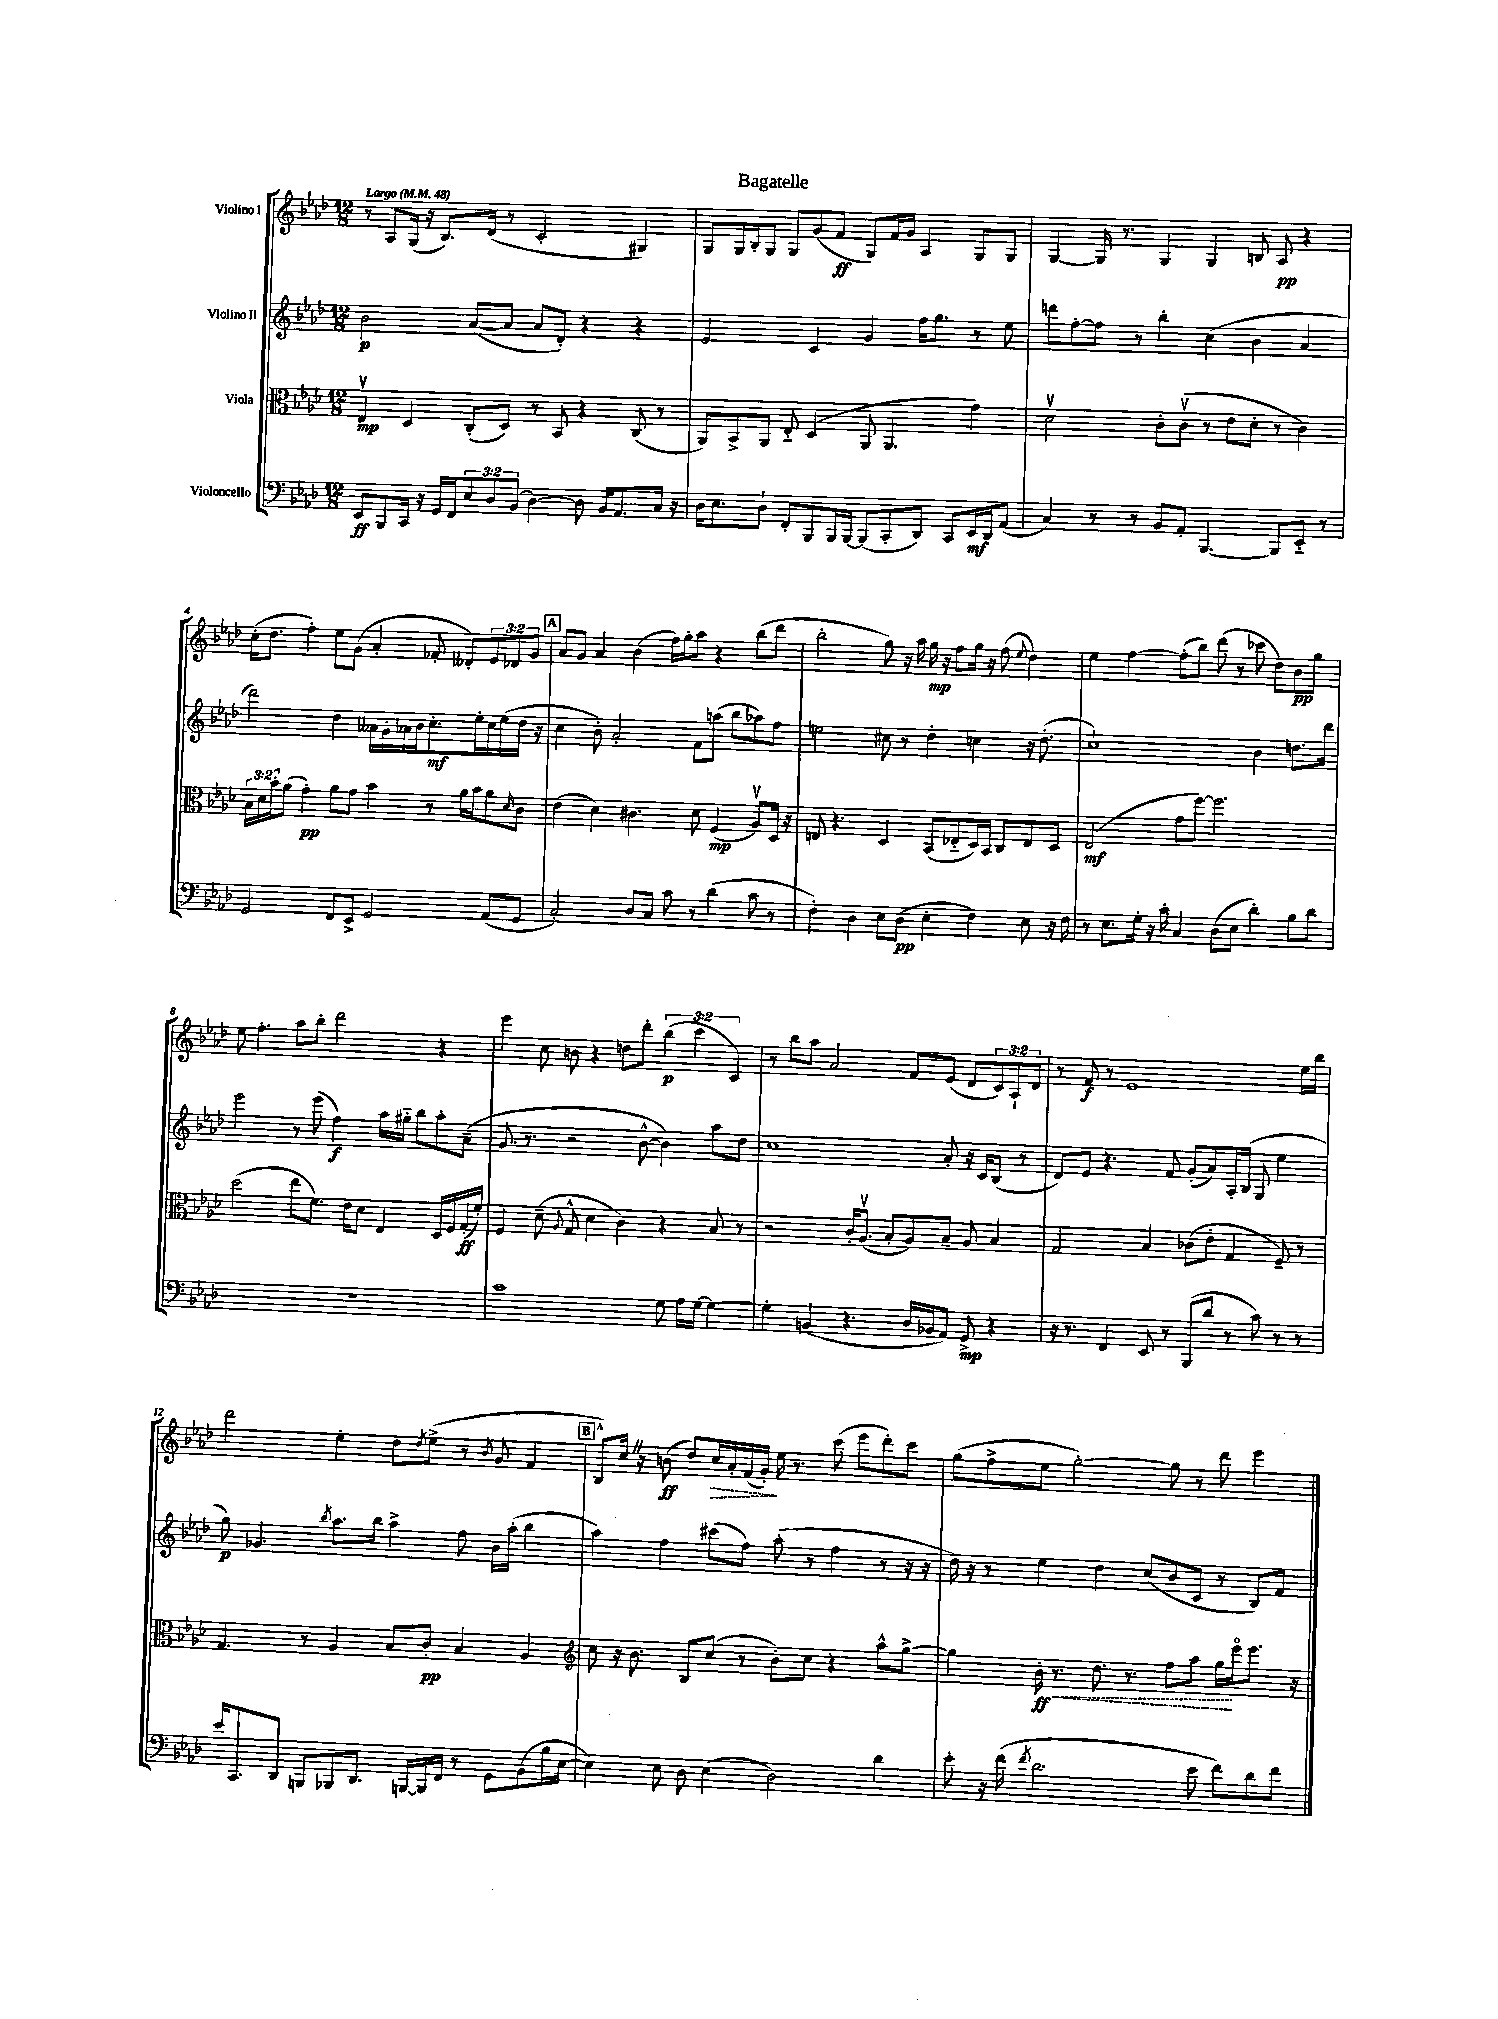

**kern	**kern	**kern	**kern
*staff4	*staff3	*staff2	*staff1
*clefF4	*clefC3	*clefG2	*clefG2
*k[b-e-a-d-]	*k[b-e-a-d-]	*k[b-e-a-d-]	*k[b-e-a-d-]
*M12/8	*M12/8	*M12/8	*M12/8
*MM48	*MM48	*MM48	*MM48
8EE-	4E-v	2b-	8r
8BBB-	.	.	8A-
16CC	4D-	.	(16G
16r	.	.	16r
16GG	.	.	8.B-)
16FF	.	.	.
12E-	(8C'	([8a-	.
.	.	.	(16d-
12D-	.	.	.
.	8D-)	8a-]	8r
(12BB-	.	.	.
[4D-)	8r	8a-	2c'
.	8BB-	8d-')	.
8D-]	4r	4r	.
16BB-	.	.	.
8.AA-	.	.	.
.	(8C	4r	4G#)
16C	8r	.	.
16r	.	.	.
=	=	=	=
16D-	8AA-)	2e-	8G
8.E-	.	.	.
.	8BB-^	.	16G
.	.	.	16B-'
8D-`	8AA-	.	8G
8FF'	8E-'~	.	8G
8BBB-	(4D-	4c	(8g
16BBB-	.	.	8f
[16BBB-	.	.	.
(8BBB-]	8AA-	4g	8G)
8CC'	4.AA-	.	16f
.	.	.	16g
8DD-)	.	16ff	4A-
.	.	8.gg	.
8CC	.	.	.
16EE-	4g)	8r	8G
16DD-	.	.	.
(8AA-	.	8ee-	8G
=	=	=	=
4C)	2d-v	8ddd	[4G
.	.	[8ff'	.
8r	.	8ff]	16G]
.	.	.	8.r
8r	.	8r	.
8BB-	8c'	4bb-'	4G
8AA-'	(8cv	.	.
[4.BBB-	8r	(4cc	4G
.	8e-	.	.
.	8d-'	4b-	8B
8BBB-]	8r	.	8A-
8EE-'~	4c)	4a-	4r
8r	.	.	.
=	=	=	=
2GG	24B-	2ddd-)	(16cc'
.	24d-	.	.
.	.	.	8.dd-
.	24b-'	.	.
.	(8a-	.	.
.	4g')	.	4ff')
8FF	8a-	4dd-	8ee-
8EE-^	8g	.	(8g
2GG	4b-	16a--	4a-'
.	.	16g'	.
.	.	16a-	.
.	.	16b-	.
.	8r	8.cc'	8f-'
.	16a-	.	8d--')
.	16b-	16ee-'	.
(8AA-	8a-	16cc	12e-
.	.	(16ee-	.
.	.	.	12d-
.	16qqd-	.	.
8GG	8c	16dd-	.
.	.	.	12g
.	.	16r	.
=	=	=	=
2C')	(4e-	4cc	8a-
.	.	.	8g
.	4d-)	8b-')	4a-
.	.	2a-'	.
8D-	4.c#	.	(4b-
8C	.	.	.
8c	.	.	16ff)
.	.	.	16gg'
8r	8d-	8f	8aa-
(4d-	(4F	(8aa	4r
.	.	8bb-	.
8c	8A-v)	8aa-)	(8bb-
8r	16D-	8ff	8ddd-
.	16r	.	.
=	=	=	=
4F')	8E	2ee	2bb-'
.	4.r	.	.
4D-	.	.	.
8E-	4D-	8cc#	8gg)
(8D-	.	8r	16r
.	.	.	16aa-
4E-'	(8BB-	4dd-'	16gg
.	.	.	16r
.	8E-'~	.	8ff
4F)	16D-)	4cc	16gg
.	16BB-	.	16r
.	8C	.	(8ff
.	.	.	8qqee-
8E-	8E-	16r	4dd-)
.	.	(8.dd-'	.
16r	8D-	.	.
16F	.	.	.
=	=	=	=
8r	(2E-	1cc`)	4ee-
8.E-	.	.	.
.	.	.	[4ff
16G'	.	.	.
16r	.	.	.
16c'	.	.	.
4C	8g	.	(8ff']
.	[8ff)	.	8bb-)
(8D-	2.ff]	.	(8ddd-
8E-	.	.	8r
4d-')	.	4b-	8ccc-
.	.	.	8dd-)
8B-	.	8.dd	8b-
8d-	.	.	8gg
.	.	16ddd-	.
=	=	=	=
1.r	(2dd-	2eee-	8ee-
.	.	.	4.ff'
.	8ee-	8r	8aa-
.	8.f)	(8eee-	8bb-'
.	.	4ff)	2ddd-
.	16e-	.	.
.	8d-	.	.
.	4E-	16aa-	.
.	.	16gg#'~	.
.	.	8bb-	.
.	16D-	8aa-'	4r
.	16F	.	.
.	(16G'	(8a-~	.
.	16f')	.	.
=	=	=	=
1c	4F	8.g	4eee-
.	.	8.r	.
.	(8d-~	.	8cc
.	8qqA-	.	.
.	8G^^	2r	8b
.	4d-	.	4r
.	4c)	.	8dd
.	.	[8b-^^	8ddd-'
8G	4r	4b-])	(6bb-
16A-	.	.	.
.	.	.	6ccc
[16G	.	.	.
4G_	8B-	8aa-	.
.	.	.	6c)
.	8r	8dd-	.
=	=	=	=
4G']	2r	1cc	8r
.	.	.	8bb-
(4BB	.	.	8aa-
.	.	.	2a-
4.r	16c'	.	.
.	(8.A-v	.	.
.	8B-'	.	.
16D-	8A-)	.	8f
16BB-	.	.	.
8AA-)	8B-~	8a-'	(8e-
8GG^	8A-	16r	8d-
.	.	16c	.
4r	4B-	(8B-	12c)
.	.	.	12A-`
.	.	8r	.
.	.	.	12d-
=	=	=	=
16r	2G	8d-)	8r
8.r	.	.	.
.	.	8e-	8f
4FF	.	4.r	8r
.	.	.	1e-
8EE-	4B-	.	.
8r	.	8f	.
(8BBB-	(8c-	(8g'	.
8d-	8e-'	8a-)	.
8r	4G	16A-'	.
.	.	(16B-	.
8c)	.	8G	.
8r	8F~)	4ee-	.
8r	8r	.	16ee-
.	.	.	16bb-
=	=	=	=
16e-	4.G	8gg)	2ddd-
8.CC	.	.	.
.	.	4.g-	.
8DD-	.	.	.
8BBB	8r	.	.
.	.	8qbb-	.
8BBB-	4A-	8.aa-	4ee-'
8.DD-	.	.	.
.	.	16bb-	.
.	8B-	4aa-^	8dd-
[16BBB	.	.	.
.	.	.	8qdd-
16BBB]	8c'	.	(8ee-^
16FF	.	.	.
8r	4B-	8ff	8r
.	.	.	8qb-
8GG	.	16b-	8g
.	.	(16aa-'	.
(8BB-	4A-	4bb-	4f
16B-	.	.	.
[16E-	.	.	.
=	=	=	=
*	*clefG2	*	*
4E-])	8cc	4aa-)	8B-^^)
.	16r	.	16cc
.	8.b-	.	16r
8E-	.	4ff	(8b
8D-	8B-	.	8dd-)
(4E-	(8cc	(8ccc#	16cc
.	.	.	16a-'
.	8r	8ff)	(16f
.	.	.	16g')
2D-)	8b-')	(8aa-'	16ee-
.	.	.	8.r
.	8cc	8r	.
.	4r	4ff	(8ccc
.	.	.	8eee-
4d-	8aa-^^	8r	8ddd-')
.	[8gg^	16r	8ccc
.	.	16r	.
=	=	=	=
8e-'	4gg]	16dd-)	(8gg
.	.	16r	.
16r	.	8r	8ff^
(16f	.	.	.
8qf	.	.	.
2.d-	16b-'	4ee-	8ee-
.	8.r	.	.
.	.	.	[2gg')
.	8.dd-	4dd-	.
.	8.r	.	.
.	.	(8cc	.
.	8ff	8b-	8gg]
8e-	8aa-	8c	8r
8f)	16gg	8r	8ddd-
.	16eee-o	.	.
8d-	8.eee-	8B-)	4eee-
8f	.	8f	.
.	16r	.	.
==	==	==	==
*-	*-	*-	*-
